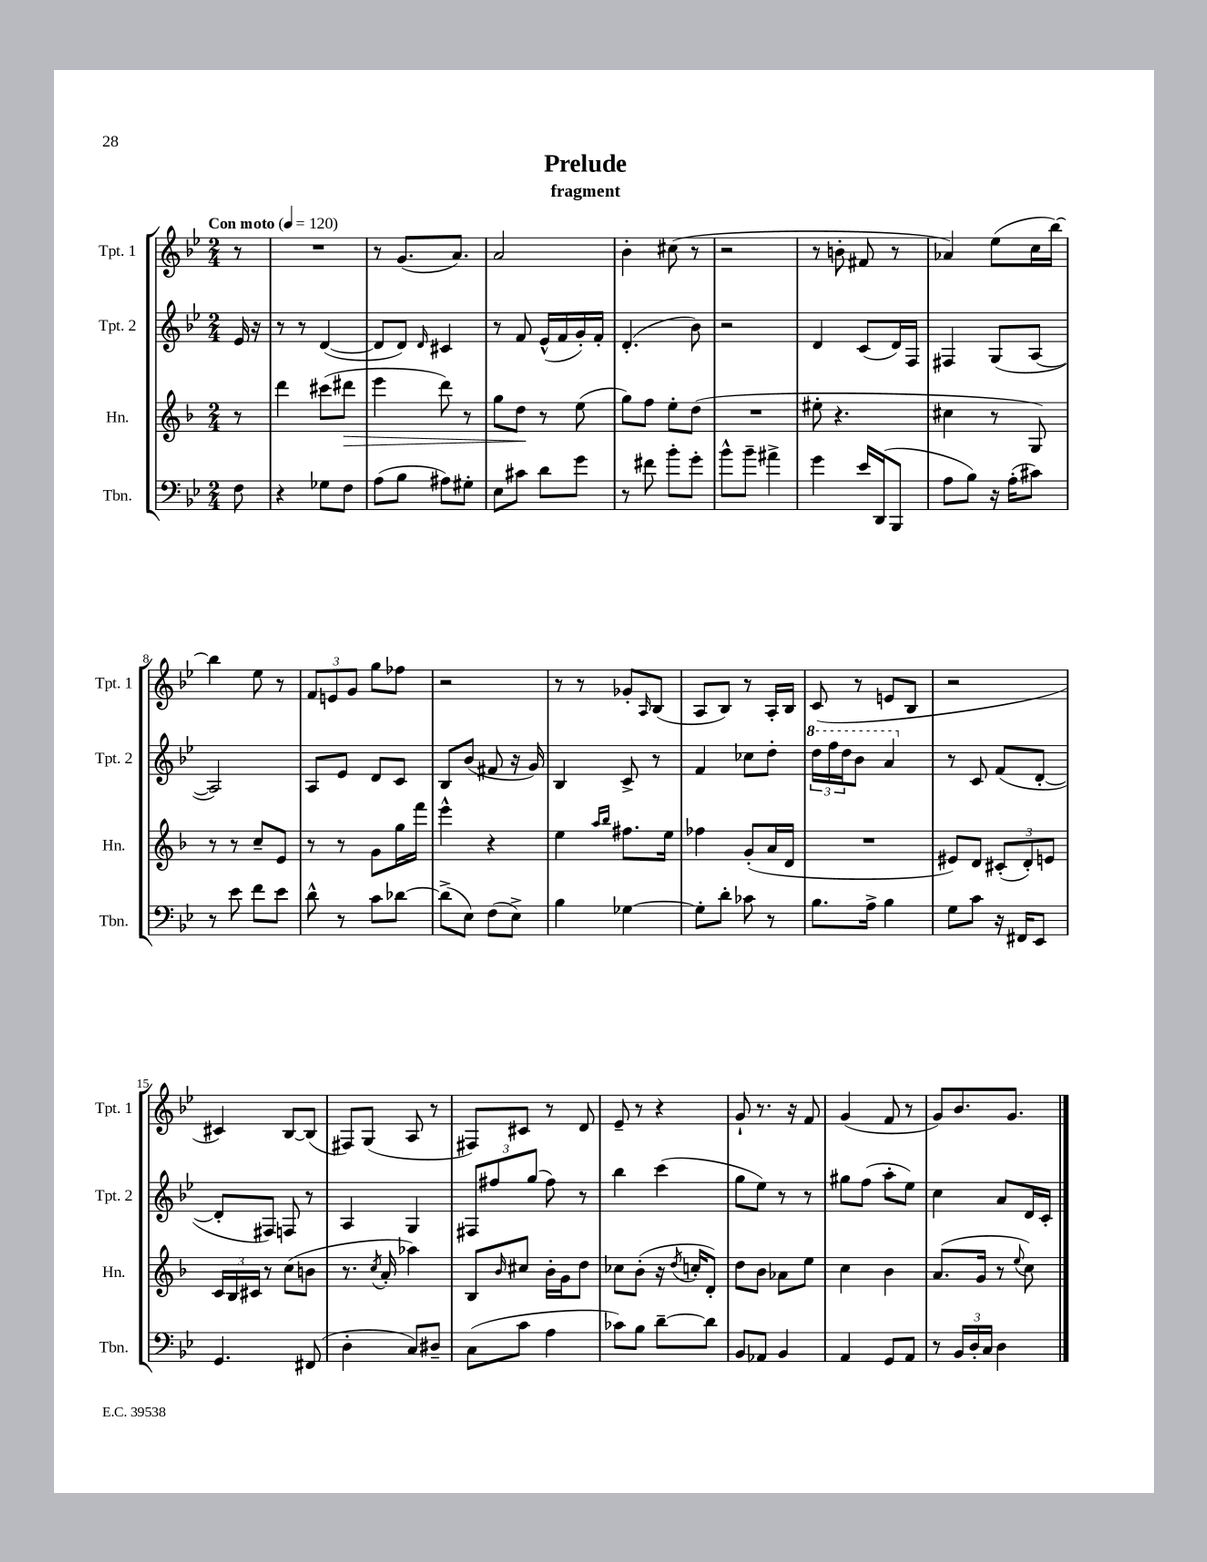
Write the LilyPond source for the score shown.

\header { title = "Prelude" subtitle = "fragment" }
<<
\new StaffGroup <<
\new Staff = "s0" \with { instrumentName = "Tpt. 1" shortInstrumentName = "Tpt. 1" } {
    \clef treble \key bes \major \numericTimeSignature \time 2/4 \partial 8 \tempo "Con moto" 4 = 120
    r8 |
    R2 |
    r8 g'8.( a'8.) |
    a'2 |
    bes'4-. cis''8( r8 |
    r2 |
    r8 b'8-. fis'8 r8 |
    aes'4) ees''8( c''16 bes''16~) |
    bes''4 ees''8 r8 |
    \tuplet 3/2 { f'8 e'8 g'8 } g''8 fes''8 |
    r2 |
    r8 r8 ges'8-. \grace { a16 } bes8( |
    a8 bes8) r8 a16-. bes16 |
    c'8( r8 e'8 bes8 |
    r2 |
    cis'4) bes8~ bes8( |
    fis8) g8( a8 r8 |
    fis8) cis'8 r8 d'8 |
    ees'8-- r8 r4 |
    g'8-! r8. r16 f'8 |
    g'4( f'8 r8 |
    g'8) bes'8. g'8. \bar "|." |
}
\new Staff = "s1" \with { instrumentName = "Tpt. 2" shortInstrumentName = "Tpt. 2" } {
    \clef treble \key bes \major \numericTimeSignature \time 2/4 \partial 8
    ees'16 r16 |
    r8 r8 d'4~( |
    d'8 d'8) \grace { d'16 } cis'4 |
    r8 f'8 ees'16-^( f'16 g'16-.) f'16-. |
    d'4.-.( bes'8) |
    r2 |
    d'4 c'8( d'16) f16 |
    fis4 g8( a8~ |
    a2) |
    a8 ees'8 d'8 c'8 |
    bes8 bes'8( fis'8 r16 g'16) |
    bes4 c'8-> r8 |
    f'4 ces''8 d''8-. |
    \tuplet 3/2 { \ottava #1 d'''16 f'''16 d'''16 } bes''8 a''4 \ottava #0 |
    r8 c'8 f'8( d'8~-. |
    d'8-. fis8) f8 r8 |
    a4 g4 |
    \tuplet 3/2 { fis8 fis''8 g''8( } fis''8) r8 |
    bes''4 c'''4( |
    g''8 ees''8) r8 r8 |
    gis''8 f''8( a''8-. ees''8) |
    c''4 a'8 d'16 c'16-. \bar "|." |
}
\new Staff = "s2" \with { instrumentName = "Hn." shortInstrumentName = "Hn." } {
    \clef treble \key f \major \numericTimeSignature \time 2/4 \partial 8
    r8 |
    d'''4 cis'''8( dis'''8\> |
    e'''4 d'''8) r8 |
    g''8 d''8\! r8 e''8( |
    g''8) f''8 e''8-. d''8( |
    R2 |
    eis''8-. r4. |
    cis''4 r8 g8) |
    r8 r8 c''8-- e'8 |
    r8 r8 g'8 g''16 f'''16 |
    e'''4-^ r4 |
    e''4 \grace { a''16 bes''16 } fis''8. e''16 |
    fes''4 g'8-.( a'16 d'16 |
    R2 |
    eis'8) d'8 \tuplet 3/2 { cis'8-.( d'8-.) e'8 } |
    \tuplet 3/2 { c'16 bes16 cis'16 } r8 c''8( b'8 |
    r8. \acciaccatura { c''8 } a'16-. aes''4) |
    bes8 \grace { bes'16 } cis''8 bes'16-. g'16 d''8 |
    ces''8 bes'8-.( r16 \acciaccatura { d''8 } c''16-. d'8-.) |
    d''8 bes'8 aes'8 e''8 |
    c''4 bes'4 |
    a'8.( g'16 r8 \appoggiatura { e''8 } c''8) \bar "|." |
}
\new Staff = "s3" \with { instrumentName = "Tbn." shortInstrumentName = "Tbn." } {
    \clef bass \key bes \major \numericTimeSignature \time 2/4 \partial 8
    f8 |
    r4 ges8 f8 |
    a8( bes8 ais8) gis8-. |
    ees8 cis'8 d'8 g'8 |
    r8 fis'8 bes'8-. g'8-. |
    bes'8-^ bes'8-- ais'4-> |
    g'4 ees'16 d,16( bes,,8 |
    a8 bes8) r16 a16-.( cis'8) |
    r8 ees'8 f'8 ees'8 |
    d'8-^ r8 c'8 des'8~ |
    des'8->( ees8) f8( ees8->) |
    bes4 ges4~ |
    ges8-. d'8-. ces'8 r8 |
    bes8. a16-> bes4 |
    g8 c'8 r16 fis,16 ees,8 |
    g,4. fis,8( |
    d4-. c8) dis8-- |
    c8( c'8 a4 |
    ces'8) bes8 d'8~-- d'8 |
    bes,8 aes,8 bes,4 |
    a,4 g,8 a,8 |
    r8 \tuplet 3/2 { bes,16 d16-. c16 } d4 \bar "|." |
}
>>
>>
